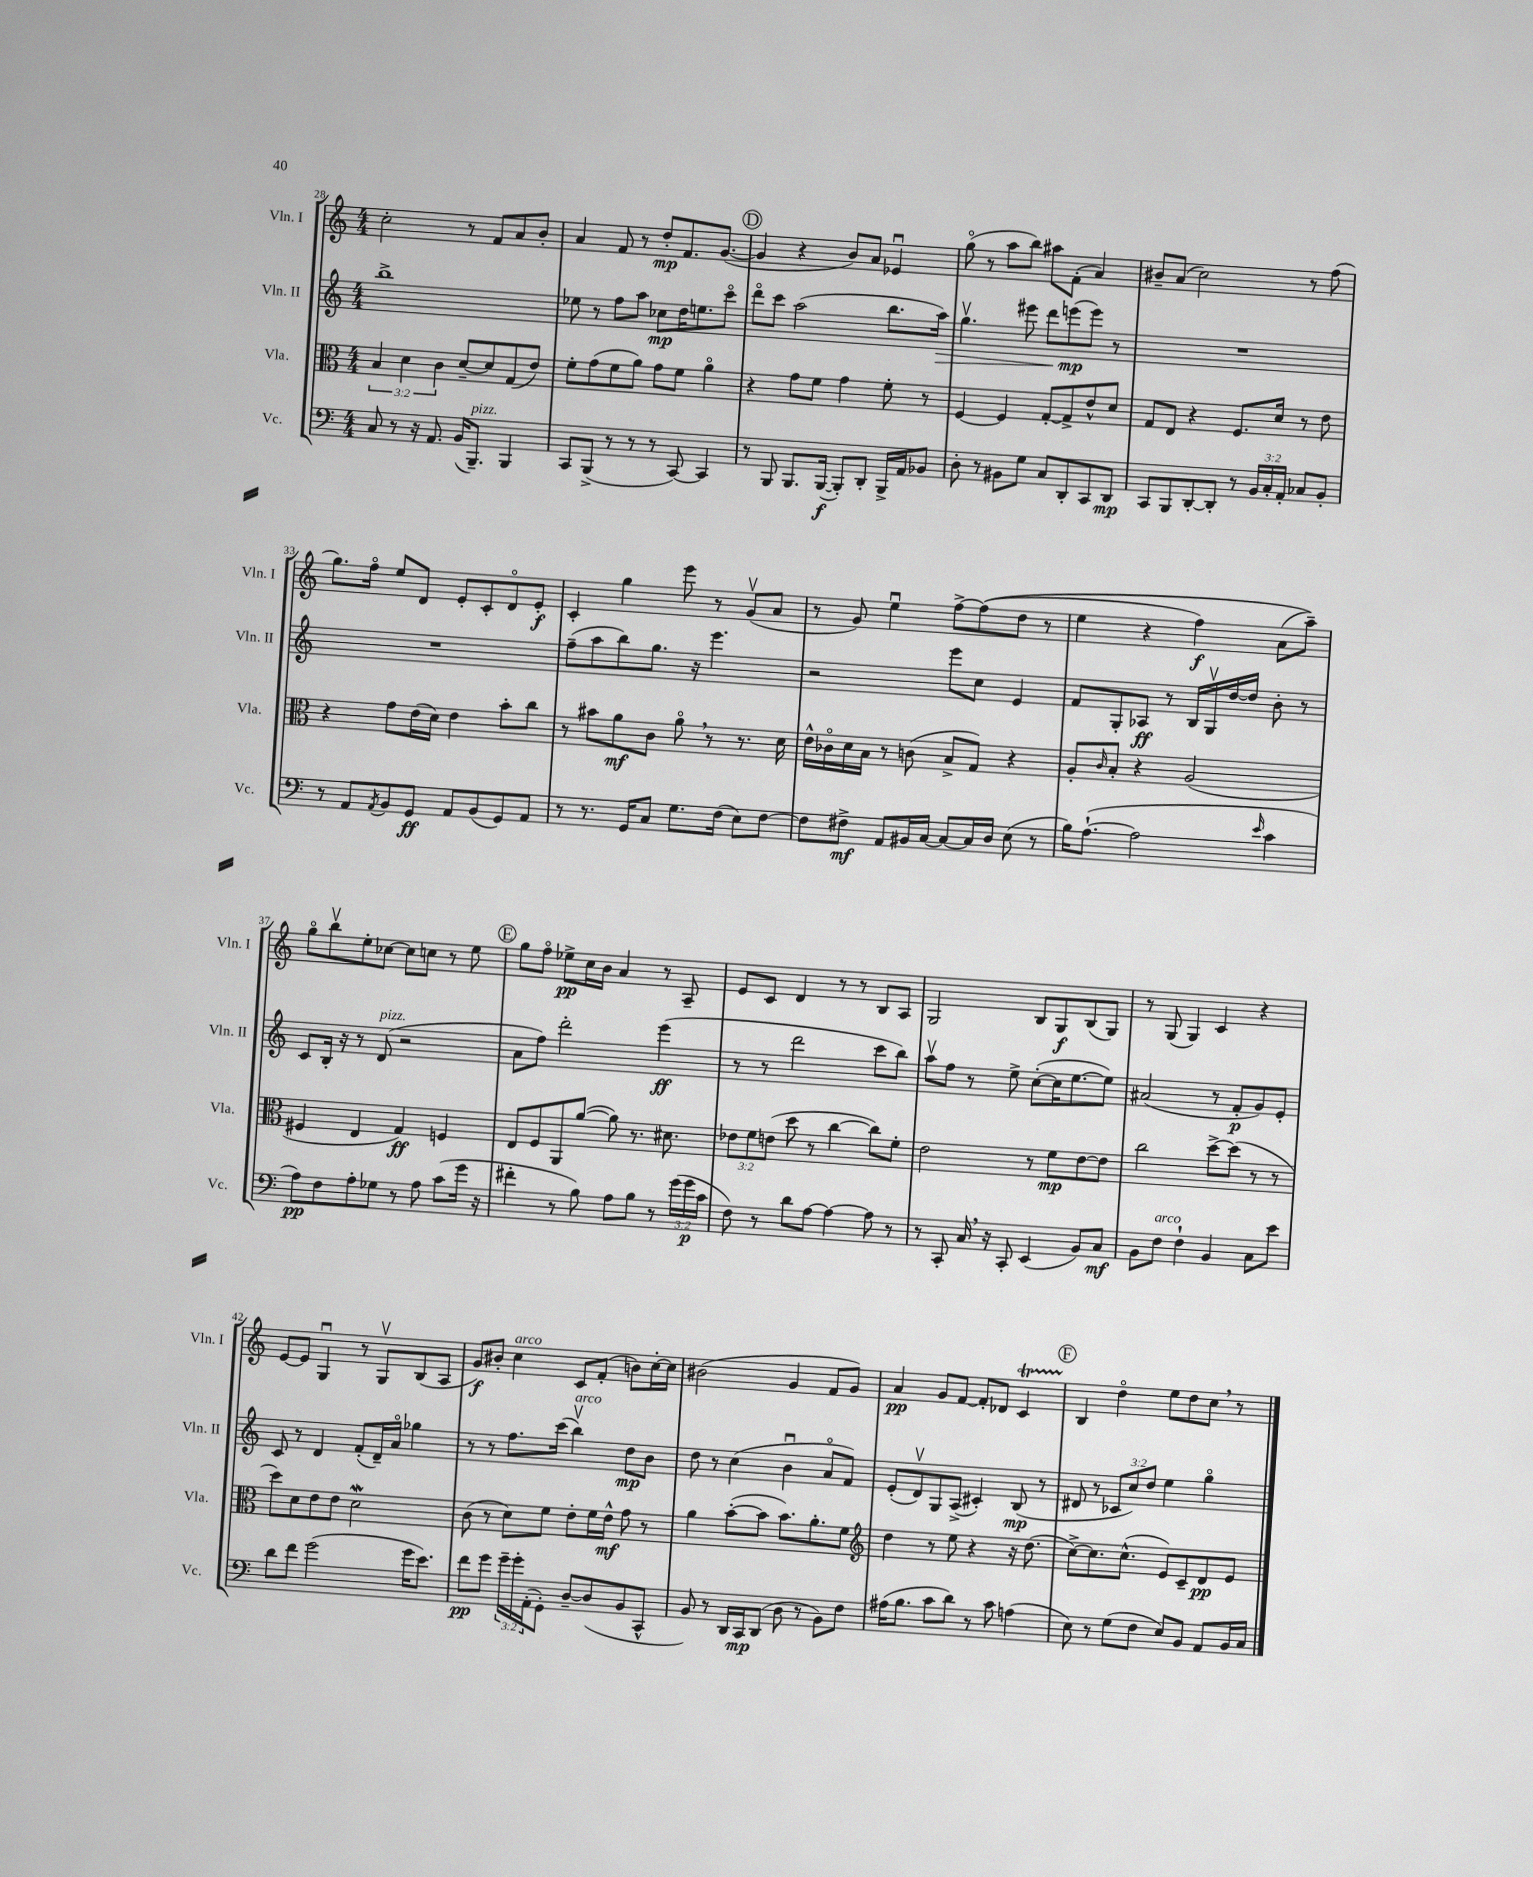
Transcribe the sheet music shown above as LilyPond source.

<<
\new StaffGroup <<
\new Staff = "s0" \with { instrumentName = "Vln. I" shortInstrumentName = "Vln. I" } {
    \clef treble \key c \major \numericTimeSignature \time 4/4
    c''2-. r8 f'8 a'8 b'8-. |
    a'4 f'8 r8 d''8-.\mp f'8. g'8.~( |
    \mark \markup { \circle "D" } g'4 r4 b'8) a'8 ees'4\downbow |
    g''8\flageolet( r8 a''8 b''8) ais''8 f'8-.( a'4) |
    bis'8-- a'8( c''2) r8 f''8( |
    g''8.) f''16\flageolet e''8 d'8 e'8-. c'8-. d'8\flageolet e'8-.\f |
    c'4-. g''4 e'''8 r8 g'8\upbow( a'8 |
    r8 g'8) e''4\downbow f''8~-> f''8(\( d''8 r8 |
    e''4 r4 f''4\f) a'8( a''8--)\) |
    g''8\flageolet b''8\upbow e''8-. ces''8~ ces''8 c''8 r8 e''8 |
    \mark \markup { \circle "E" } g''8 f''8\flageolet ees''8->\pp c''16 b'16 a'4 r8 a8-- |
    e'8 c'8 d'4 r8 r8 b8 a8 |
    g2 b8 g8\f b8( g8) |
    r8 g8( g4) c'4 r4 |
    e'8~ e'8 g4\downbow r8 g8\upbow b8( a8 |
    g'8\f) bis'8-. c''4^\markup { \italic "arco" } c'8 f'8-.( b'8) c''16~-. c''16 |
    bis'2( g'4 f'8 g'8) |
    a'4\pp g'8 f'8~ f'8-. des'8 c'4\startTrillSpan |
    \mark \markup { \circle "F" } b4\stopTrillSpan d''4\flageolet e''8 d''8 c''8 \breathe r8 \bar "|." |
}
\new Staff = "s1" \with { instrumentName = "Vln. II" shortInstrumentName = "Vln. II" } {
    \clef treble \key c \major \numericTimeSignature \time 4/4 \override Staff.TupletNumber.text = #tuplet-number::calc-fraction-text
    b''1-> |
    ees''8 r8 f''8 a''8 ces''8\mp d''16 e''8. c'''8\flageolet |
    \mark \markup { \circle "D" } d'''8\flageolet c'''8 a''2( b''8. a''16\>) |
    g''4.\upbow eis'''8 d'''8 e'''8\mp\!( e'''8) r8 |
    R1 |
    R1 |
    f''8--( a''8 b''8) g''8. r16 e'''4. |
    r2 e'''8 c''8 e'4 |
    f'8 g8-. aes8\ff r8 b16 g16\upbow d''16~ d''16 b'8-. r8 |
    c'8 b16-. r16 r8 d'8^\markup { \italic "pizz." }( r2 |
    \mark \markup { \circle "E" } a'8 f''8) d'''2-. e'''4\ff( |
    r8 r8 d'''2 c'''8 b''8) |
    a''8\upbow f''8 r8 e''8-> c''8~-.( c''16 e''8.~ e''8) |
    ais'2( r8 f'8-.\p g'8) e'8-. |
    c'8 r8 d'4 f'8-.( d'16--) a'16\flageolet ges''4 |
    r8 r8 f''8. c'''16( b''4\upbow^\markup { \italic "arco" }) d''8\mp b'8 |
    d''8 r8 c''4( b'4\downbow a'8\flageolet f'8) |
    e'8-.( d'8\upbow) g8 a8->( cis'4-.) b8\mp( r8 |
    \mark \markup { \circle "F" } dis'8 r8 \tuplet 3/2 { ces'8 c''8) d''8 } e''4 g''4\flageolet \bar "|." |
}
\new Staff = "s2" \with { instrumentName = "Vla." shortInstrumentName = "Vla." } {
    \clef alto \key c \major \numericTimeSignature \time 4/4 \override Staff.TupletNumber.text = #tuplet-number::calc-fraction-text
    \tuplet 3/2 { b4 d'4 c'4 } d'8~-- d'8 g8( e'8) |
    f'8-. g'8( f'8 a'8) g'8 f'8 a'4\flageolet |
    \mark \markup { \circle "D" } r4 g'8 f'8 g'4 f'8-. r8 |
    f4~ f4 g8~-. g8-> e'8-^ d'8 |
    g8 e8 r4 f8. d'16 r8 e'8 |
    r4 g'8 e'16( d'16) e'4 b'8-. c''8 |
    r8 bis'8 a'8\mf c'8 a'8\flageolet \breathe r8 r8. d'16 |
    e'16-^ ces'16\flageolet d'16 b16 r8 c'8( b8-> g8) r4 |
    a8-. \grace { c'16 } b8-. r4 a2( |
    fis4 e4 g4\ff) f4 |
    \mark \markup { \circle "E" } e8 f8 a,8 a'8~( a'8) r8. dis'8. |
    \tuplet 3/2 { ees'8 f'8 e'8( } d''8 r8 c''4~ c''8) f'8-. |
    e'2 r8 f'8\mp e'8~ e'8 |
    c''2 d''8~-> d''8( r8 r8 |
    d''8) d'8 e'8 e'8 d'2\mordent |
    c'8( r8 d'8) f'8 e'8-. f'16 e'16-^\mf g'8 r8 |
    a'4 b'8~-.( b'8 b'8.) a'8.-. f'8 |
    \clef treble d''4 r8 e''8 r4 r16 d''8.( |
    \mark \markup { \circle "F" } c''8~->) c''8. c''8.-^( e'8) c'8-- d'8\pp e'8 \bar "|." |
}
\new Staff = "s3" \with { instrumentName = "Vc." shortInstrumentName = "Vc." } {
    \clef bass \key c \major \numericTimeSignature \time 4/4 \override Staff.TupletNumber.text = #tuplet-number::calc-fraction-text
    c8 r8 r16 a,8. b,16( b,,8.--^\markup { \italic "pizz." }) b,,4 |
    c,8 b,,8->( r8 r8 r8 c,8~) c,4 |
    \mark \markup { \circle "D" } r8 b,,8 b,,8. b,,16~\f( b,,8-.) d,8-. b,,16-> a,16 bes,8 |
    d8-. r8 bis,8 g8 c8 d,8-. c,8 d,8\mp |
    c,8 b,,8 d,8~-. d,8-. r8 \tuplet 3/2 { b,16 c16-. a,16-. } ces8 b,8-. |
    r8 a,8 \acciaccatura { a,8 } b,8 g,8\ff a,8 b,8( g,8) a,8 |
    r8 r8. g,16 c8 g8. f16( e8) f8~ |
    f8 fis8->\mf a,8 bis,16 c16~ c8~ c16 d16 e8( r8 |
    b16) a8.~-!( a2 \grace { e'16 } c'4 |
    a8\pp) f8 a8-. ges8 r8 a8 c'8( g'16 r16 |
    \mark \markup { \circle "E" } fis'4-. r8 b8) a8 b8 r8 \tuplet 3/2 { g'16( g'16\p c'16 } |
    f8) r8 d'8 a8~ a4~ a8 r8 |
    r8 c,8-. c16 \breathe r16 c,8-. e,4( b,8) c8\mf |
    b,8 f8^\markup { \italic "arco" } f4-! b,4 c8 e'8 |
    d'8 f'8 g'2( g'16 e'8.) |
    f'8\pp g'8 \tuplet 3/2 { g'16-- g'16-. a,16-.( } g,8-.) d8~-- d8( b,8 c,8-^ |
    b,8) r8 d,16 c,16\mp d,8( d8 r8 b,8) f8 |
    ais16( b8. c'8 d'8) r8 c'8 a4( |
    \mark \markup { \circle "F" } e8) r8 g8( f8 e8) b,8 a,8 b,16 c16 \bar "|." |
}
>>
>>
\layout { \context { \Score currentBarNumber = #28 } }
